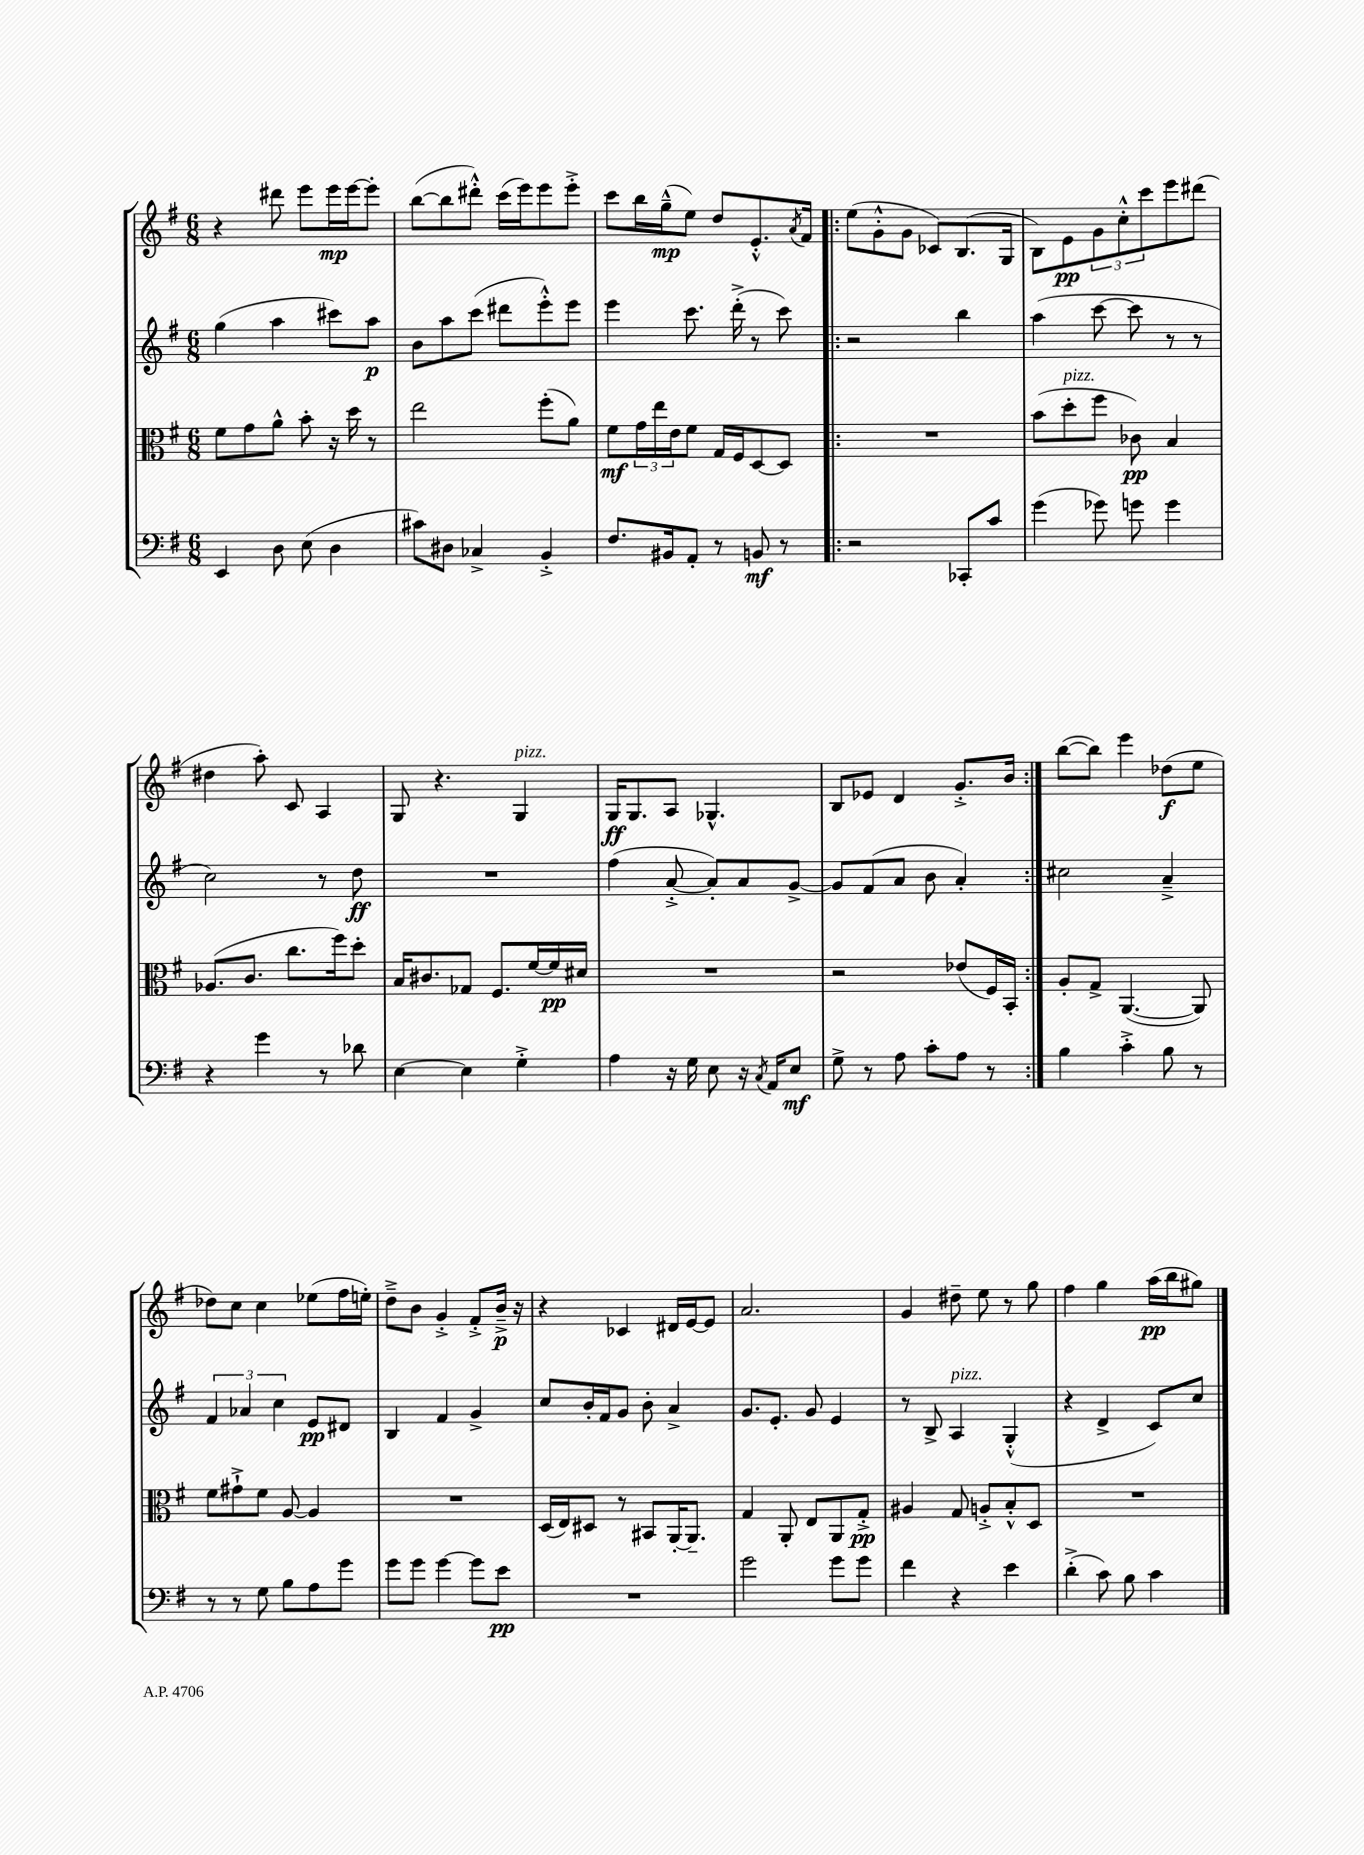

**kern	**kern	**kern	**kern
*staff4	*staff3	*staff2	*staff1
*clefF4	*clefC3	*clefG2	*clefG2
*k[f#]	*k[f#]	*k[f#]	*k[f#]
*M6/8	*M6/8	*M6/8	*M6/8
4EE/	8f#\L	(4gg\	4r
.	8g\	.	.
8D\	8a^^\J	4aa\	8ddd#\
(8E\	8b'\	.	8eee\L
4D\	16r	8ccc#\L)	16eee\L
.	16dd\	.	[16eee\J
.	8r	8aa\J	8eee'\]J
=	=	=	=
8c#\L)	2ee\	8b\L	([8bb\L
8D#\J	.	8aa\	8bb\]
4C-^/	.	(8ccc\J	8ddd#'^^\J)
.	.	8ddd#\L	(16ccc\LL
.	.	.	16eee\J)
4BB'^/	(8ff#'\L	8eee'^^\)	8eee\
.	8a\J)	8eee\J	8eee'^\J
=	=	=	=
8.F#/L	8f#\L	4eee\	8ccc\L
.	24g\L	.	16bb\L
.	24ee\	.	.
16BB#/k	.	.	(16gg~^^\J
.	24e\J	.	.
8AA'/J	8f#\J	8.ccc\	8ee\J)
8r	16G/LL	.	8dd/L
.	16F#/J	(16ddd'^\	.
8BB/	[8D/	8r	8.e'^^/
8r	8D/]J	8ccc\)	.
.	.	.	8qa/
.	.	.	16f#/Jk
=!|:	=!|:	=!|:	=!|:
2r	2.r	2r	(8ee\L
.	.	.	8g'^^\
.	.	.	8g\J
.	.	.	8c-/L)
8CC-'/L	.	4bb\	(8.B/
8c/J	.	.	.
.	.	.	16G/Jk
=	=	=	=
(4g\	(8b\L	(4aa\	8B\L)
.	8dd'\	.	8e\
8g-\)	8ff#\J	[8ccc\	12g\
.	.	.	12cc'^^\
8g\	8c-\)	8ccc\]	.
.	.	.	12ccc\
4g\	4B/	8r	8eee\
.	.	8r	(8ddd#\J
=	=	=	=
4r	(8.A-/L	2cc\)	4dd#\
.	8.c/J	.	.
4g\	.	.	8aa'\)
.	8.cc\L	.	8c/
8r	.	8r	4A/
.	16ff#\k)	.	.
8d-\	8dd'\J	8dd\	.
=	=	=	=
[4E\	16B/LK	2.r	8G/
.	8.c#/	.	.
.	.	.	4.r
4E\]	8G-/J	.	.
.	8.F#/L	.	.
4G'^\	.	.	4G/
.	[16f#/L	.	.
.	16f#/]	.	.
.	16d#/JJ	.	.
=	=	=	=
4A\	2.r	(4ff#\	16G/LK
.	.	.	8.G/
16r	.	[8a'^/	8A/J
16G\	.	.	.
8E\	.	8a'/]L)	4.G-^^/
16r	.	8a/	.
8qC/	.	.	.
16AA/LK	.	.	.
8E/J	.	[8g^/J	.
=	=	=	=
8G^\	2r	8g/]L	8B/L
8r	.	(8f#/	8e-/J
8A\	.	8a/J	4d/
8c'\L	.	8b\	.
8A\J	(8e-/L	4a'/)	8.g'^/L
8r	16F#/L)	.	.
.	16BB'/JJ	.	16b/Jk
=:|!	=:|!	=:|!	=:|!
4B\	8A'/L	2cc#\	([8bb\L
.	8G^/J	.	8bb\]J)
4c'^\	([4.AA/	.	4eee\
8B\	.	4a~^/	(8dd-\L
8r	8AA/])	.	8ee\J
=	=	=	=
8r	8f#\L	6f#/	8dd-\L)
8r	8g#`^\	.	8cc\J
.	.	6a-/	.
8G\	8f#\J	.	4cc\
.	.	6cc\	.
8B\L	[8A/	.	.
8A\	4A/]	8e/L	(8ee-\L
8g\J	.	8d#/J	16ff#\L
.	.	.	16ee'\JJ)
=	=	=	=
8g\L	2.r	4B/	8dd~^\L
8g\J	.	.	8b\J
[4g\	.	4f#/	4g'^/
8g\]L	.	4g^/	8f#'^/L
8e\J	.	.	16b~^/Jk
.	.	.	16r
=	=	=	=
2.r	(16D/LL	8cc/L	4r
.	16E/J)	.	.
.	8D#/J	16b'/L	.
.	.	16f#/J	.
.	8r	8g/J	4c-/
.	8BB#/L	8b'\	.
.	[16AA'/K	4a^/	16d#/LL
.	8.AA~/]J	.	[16e/J
.	.	.	8e/]J
=	=	=	=
2g\	4G/	8.g/L	2.a/
.	.	8.e'/J	.
.	8AA'/	.	.
.	8E/L	8g/	.
8g\L	8AA/	4e/	.
8g\J	8G'^/J	.	.
=	=	=	=
4f#\	4A#/	8r	4g/
.	.	8B^/	.
4r	8G/	4A/	8dd#~\
.	8A'^/L	.	8ee\
4e\	8B'^^/	(4G'^^/	8r
.	8D/J	.	8gg\
=	=	=	=
(4d'^\	2.r	4r	4ff#\
8c\)	.	4d^/	4gg\
8B\	.	.	.
4c\	.	8c/L)	(16aa\LL
.	.	.	16bb\J
.	.	8cc/J	8gg#\J)
==	==	==	==
*-	*-	*-	*-
